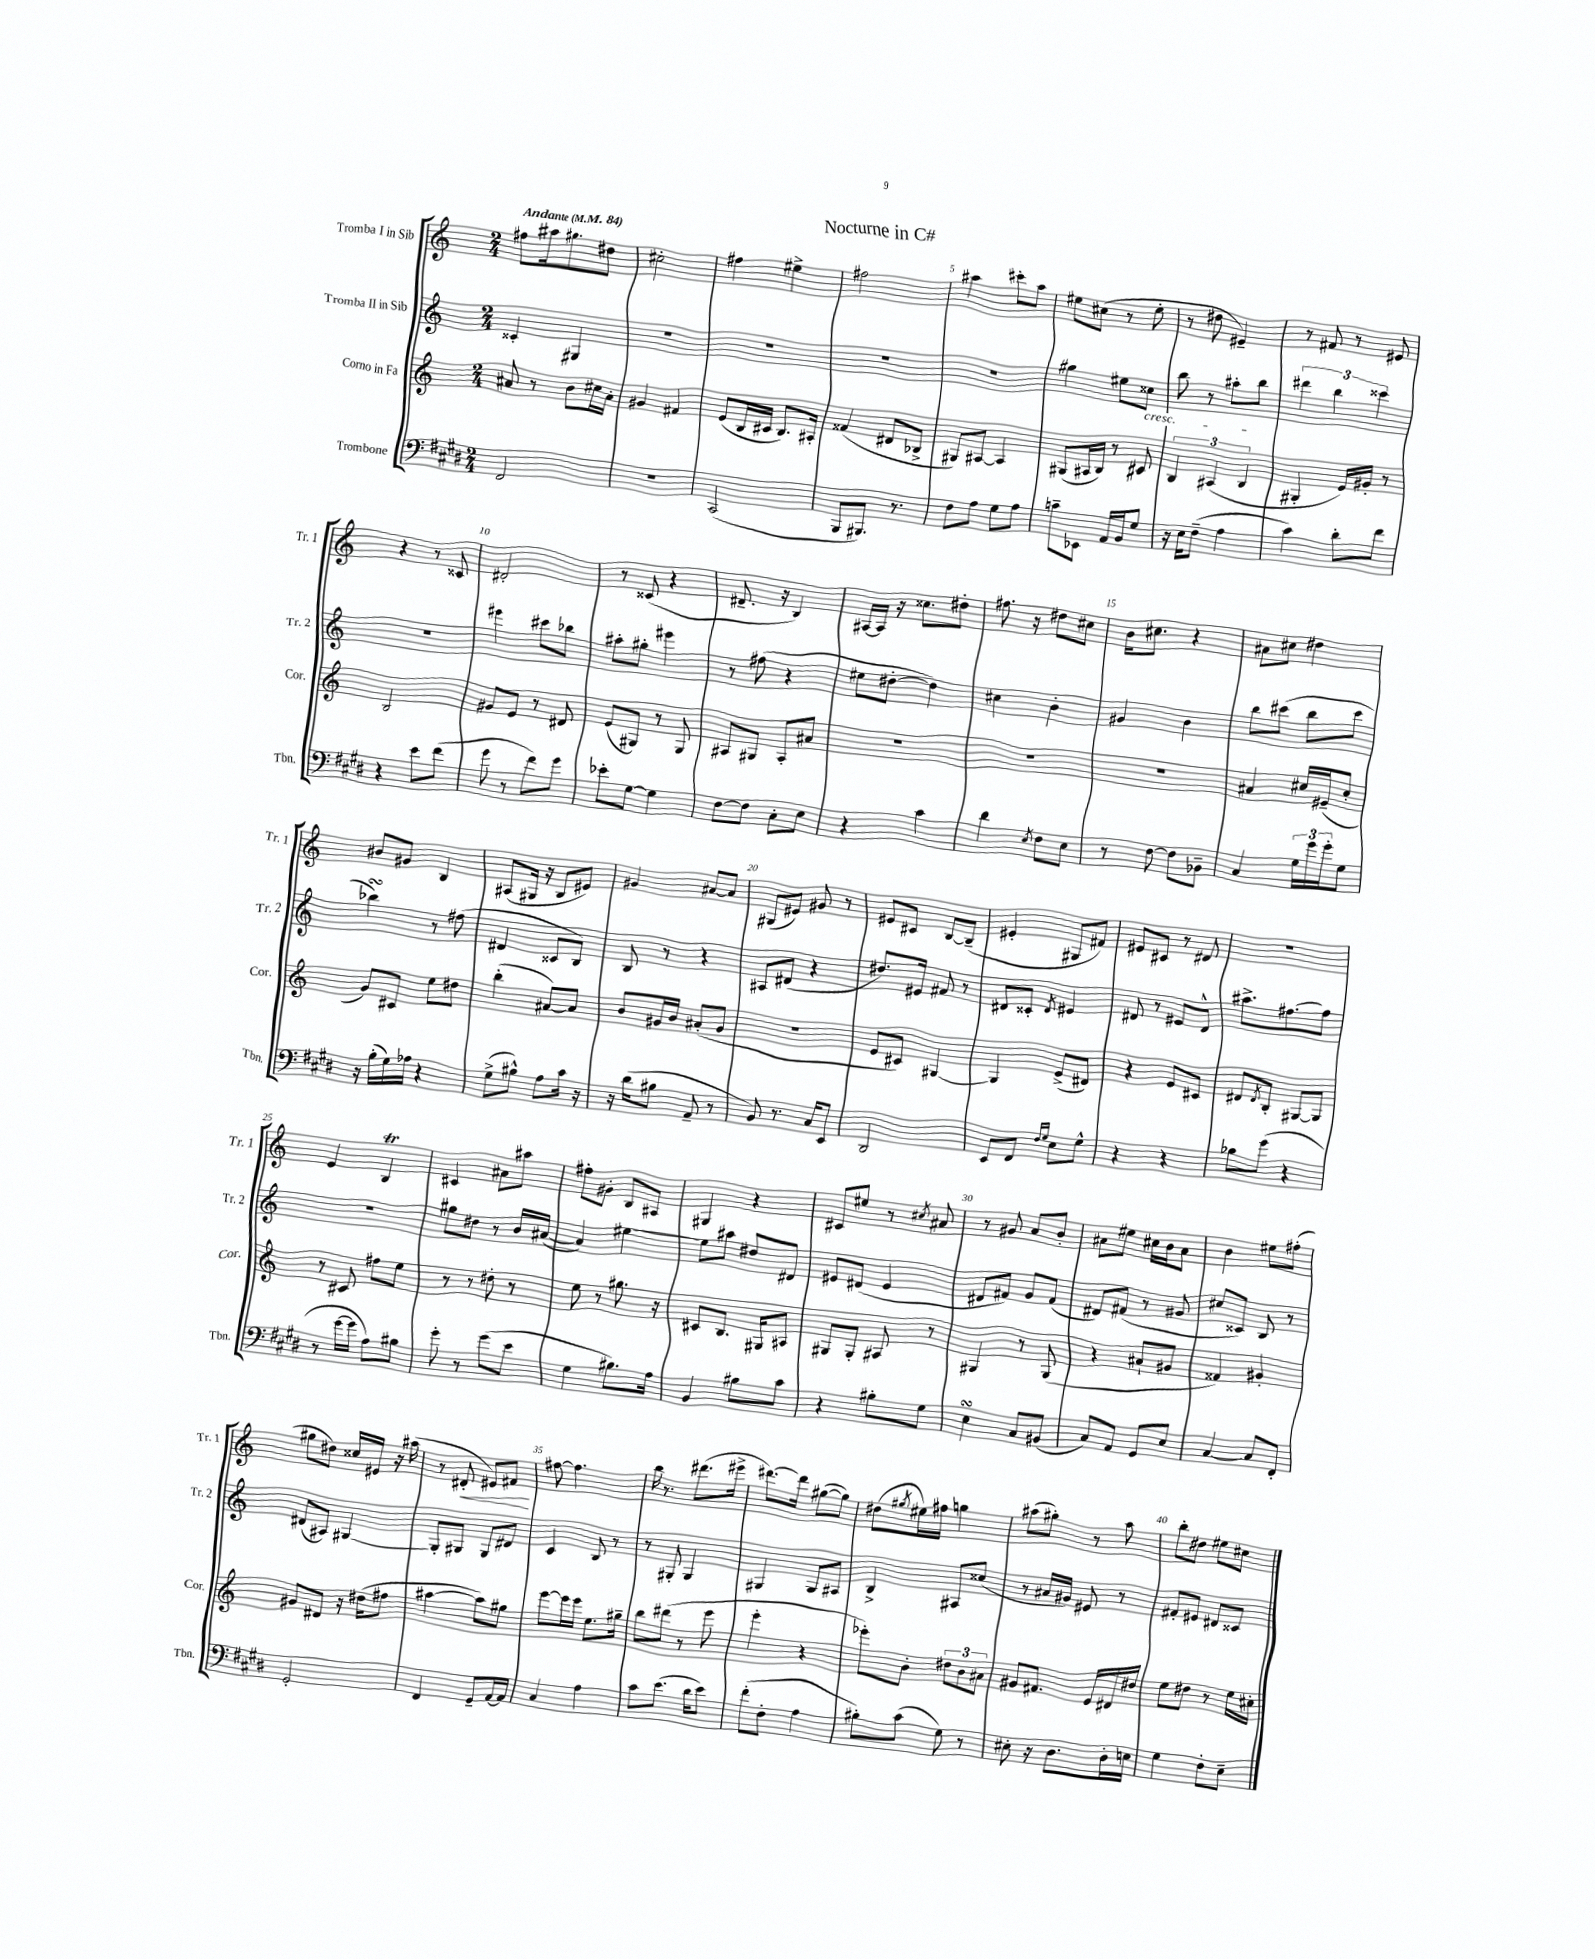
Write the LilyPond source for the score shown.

\header { title = "Nocturne in C#" }
<<
\new StaffGroup <<
\new Staff = "s0" \with { instrumentName = "Tromba I in Sib" shortInstrumentName = "Tr. 1" } {
    \clef treble \key c \major \numericTimeSignature \time 2/4 \tempo "Andante" 4 = 84
    fis''8 ais''16 gis''8. dis''8 |
    cis''2-. |
    fis''4 eis''4-> |
    fis''2 |
    ais''4 cis'''8-. ais''8 |
    eis''8 cis''8( r8 eis''8-. |
    r8 dis''8 eis'4--) |
    r8 fis'8 r8 eis'8 |
    r4 r8 cisis'8 |
    dis'2-. |
    r8 cisis'8( r4 |
    dis'8.-- r16 b4) |
    ais16~ ais16 r16 cisis''8. dis''8-. |
    fis''8. r16 dis''8 cis''8 |
    b'16 cis''8. r4 |
    ais'8 cis''8 dis''4 |
    bis'8 gis'8 b4 |
    ais8( gis16 r16 b8 eis'8) |
    gis'4 ais'8~ ais'8 |
    gis8( eis'8) gis'8 r8 |
    eis'8 cis'8 b8~ b8--( |
    eis'4-. gis8 fis'8) |
    eis'8 cis'8 r8 dis'8 |
    R2 |
    e'4 b4\trill |
    cis'4 ais'8 ais''8 |
    fis''8-. gis'8-. b8 ais8 |
    gis4 r4 |
    cis'8 eis''8 r8 \acciaccatura { cis''8 } ais'8 |
    r8 gis'8 a'8 b'8-. |
    ais'8 eis''8 cis''16 b'16 ais'8 |
    b'4 eis''8 fis''8-.( |
    gis''8 dis''8) cisis''16 eis'16 r16 ais''16( |
    r8 dis'8-.\< eis'8) fis'8\! |
    fis''8~ fis''4. |
    b''16 r8. dis'''8.( eis'''16-> |
    dis'''8.~) dis'''16 gis''8~( gis''8) |
    dis''8( \acciaccatura { gis''8 } eis''16) fis''16 g''4 |
    ais''8( gis''8-.) r8 ais''8 |
    b''8-. dis''8 eis''8 cis''8 \bar "|." |
}
\new Staff = "s1" \with { instrumentName = "Tromba II in Sib" shortInstrumentName = "Tr. 2" } {
    \clef treble \key c \major \numericTimeSignature \time 2/4
    cisis'4-. gis4 |
    R2 |
    R2 |
    R2 |
    R2 |
    gis''4 eis''8 cisis''8\cresc |
    b''8 r8 ais''8-. b''8\! |
    \tuplet 3/2 { dis'''4 b''4 cisis'''4 } |
    r2 |
    eis'''4 cis'''8 bes''8 |
    ais''8-. gis''8-. eis'''4 |
    r8 fis''8( r4 |
    eis''8 dis''8~-. dis''4) |
    cis''4 b'4-. |
    gis'4 b'4 |
    b''8 cis'''8( b''8 cis'''8 |
    bes''4\turn) r8 fis''8( |
    dis'4 cisis'8 b8) |
    b8 r8 r4 |
    ais8 dis'8( r4 |
    dis''8.) eis'16 fis'8 r8 |
    dis'8 cisis'8-. \acciaccatura { dis'8 } eis'4 |
    dis'8 r8 eis'8 dis'8-^ |
    ais''8.-> fis''8.~ fis''8 |
    R2 |
    gis''8 dis''8 r8 b'16 ais'16~( |
    ais'4) eis''4~ |
    eis''8 ais''8 dis''8 dis'8 |
    eis'8 dis'8( eis'4 |
    dis'8 fis'8) g'8 fis'8( |
    dis'8) fis'8( r8 gis'8 |
    cis''8 cisis'8) b8 r8 |
    dis'8( ais8) gis4~ |
    gis8-. gis8 gis8 dis'8 |
    c'4 b8 r8 |
    r8 gis8-. gis4 |
    gis4 gis8 ais8 |
    b4-> ais8 cisis''8( |
    r8 ais'16 gis'16) eis'8 r8 |
    fis'8-. eis'8 dis'8 cisis'8 \bar "|." |
}
\new Staff = "s2" \with { instrumentName = "Corno in Fa" shortInstrumentName = "Cor." } {
    \clef treble \key c \major \numericTimeSignature \time 2/4
    ais'8 r8 b'8 cis''16 ais'16-. |
    gis'4 fis'4 |
    e'8( b16 cis'16 b8.) ais16-. |
    fisis'4( dis'8 bes8-> |
    gis8) ais8~ ais4 |
    gis8( ais16 b16) r8 cis'8 |
    \tuplet 3/2 { b4 ais4( b4 } |
    gis4-. e'16) gis'16-. r8 |
    b2 |
    gis'8 e'8 r8 dis'8 |
    e'8( gis8) r8 gis8 |
    ais8 gis8 ais8-. ais'8 |
    r2 |
    R2 |
    R2 |
    ais'4 cis''16 eis'16--( cis''8-. |
    g'8) cis'8 e''8 dis''8 |
    b''4-.( ais'8~) ais'8 |
    b'8 gis'16 b'16 ais'8-.( gis'8 |
    R2 |
    e'8 cis'8) gis4~ |
    gis4 e'8->( dis'8) |
    r4 e'8 cis'8 |
    dis'8 \acciaccatura { dis'8 } b8-. gis8~ gis8 |
    r8 cis'8 fis''8 e''8 |
    r8 r8 dis''8-. r8 |
    e''8 r8 gis''8. r16 |
    cis'8 b8. gis16 ais8 |
    gis8 gis8-. ais8 r8 |
    gis4 r8 gis8( |
    r4 ais'8-! gis'8 |
    fisis'4) gis'4-. |
    gis'8 dis'8 r16 dis''16( fis''8 |
    ais''4~ ais''8) gis''8 |
    e'''8~ e'''16 e'''16 e''8. gis''16-- |
    b''8 dis'''8( r8 e'''8 |
    e'''4-. r4 |
    ees'''8-.) b'8-. \tuplet 3/2 { dis''8 b'8 ais'8 } |
    gis'8 fis'8. e'16 dis'16 dis''16 |
    e''8 dis''8 r8 e''16 cis''16-. \bar "|." |
}
\new Staff = "s3" \with { instrumentName = "Trombone" shortInstrumentName = "Tbn." } {
    \clef bass \key e \major \numericTimeSignature \time 2/4
    fis,2 |
    R2 |
    cis,2( |
    b,,8 bis,,8.) r8. |
    fis8 a8 gis8 a8 |
    c'8-- ees,8 a,16 b,16 gis8 |
    r16 e16 fis8--( a4 |
    cis'4) dis'8-. fis'8 |
    r4 e'8 fis'8( |
    gis'8 r8 fis'8) gis'8 |
    ees'8-. gis8~ gis4 |
    fis8~ fis8 cis8-. e8 |
    r4 cis'4 |
    dis'4 \acciaccatura { e8 } fis8 e8 |
    r8 fis8~ fis8 bes,8-- |
    cis4 \tuplet 3/2 { gis16 gis'16 gis'16-. } gis8 |
    r16 b16-.( gis16) aes16 r4 |
    gis8->( bis8-^) a8 cis'16 r16 |
    r16 dis'16( bis8 a,8-- r8 |
    b,8) r8. cis16 e,8 |
    dis,2 |
    e,8 fis,8 \grace { fis16 gis16 } e8 gis8-^ |
    r4 r4 |
    bes8 gis'8( r4 |
    r8 gis'16~ gis'16 a8) bis8 |
    gis'8-. r8 gis'8( e'8 |
    gis4 bis8.) a16 |
    b,4 bis8 cis'8 |
    r4 bis8-. gis8 |
    e4\turn cis8 bis,8( |
    cis8) a,8 gis,8 e8 |
    cis4~ cis8 fis,8-. |
    gis,2-. |
    fis,4 gis,8-- a,16~ a,16 |
    cis4 a4 |
    cis'8 e'8.( dis'16 e'8) |
    fis'8-.( fis8-. a4 |
    bis8-.) cis'8( gis8) r8 |
    eis8-. r16 dis8. dis16-. e16 |
    gis4 fis8-. e8-- \bar "|." |
}
>>
>>
\layout { \context { \Score \override BarNumber.break-visibility = ##(#f #t #t) barNumberVisibility = #(every-nth-bar-number-visible 5) } }
